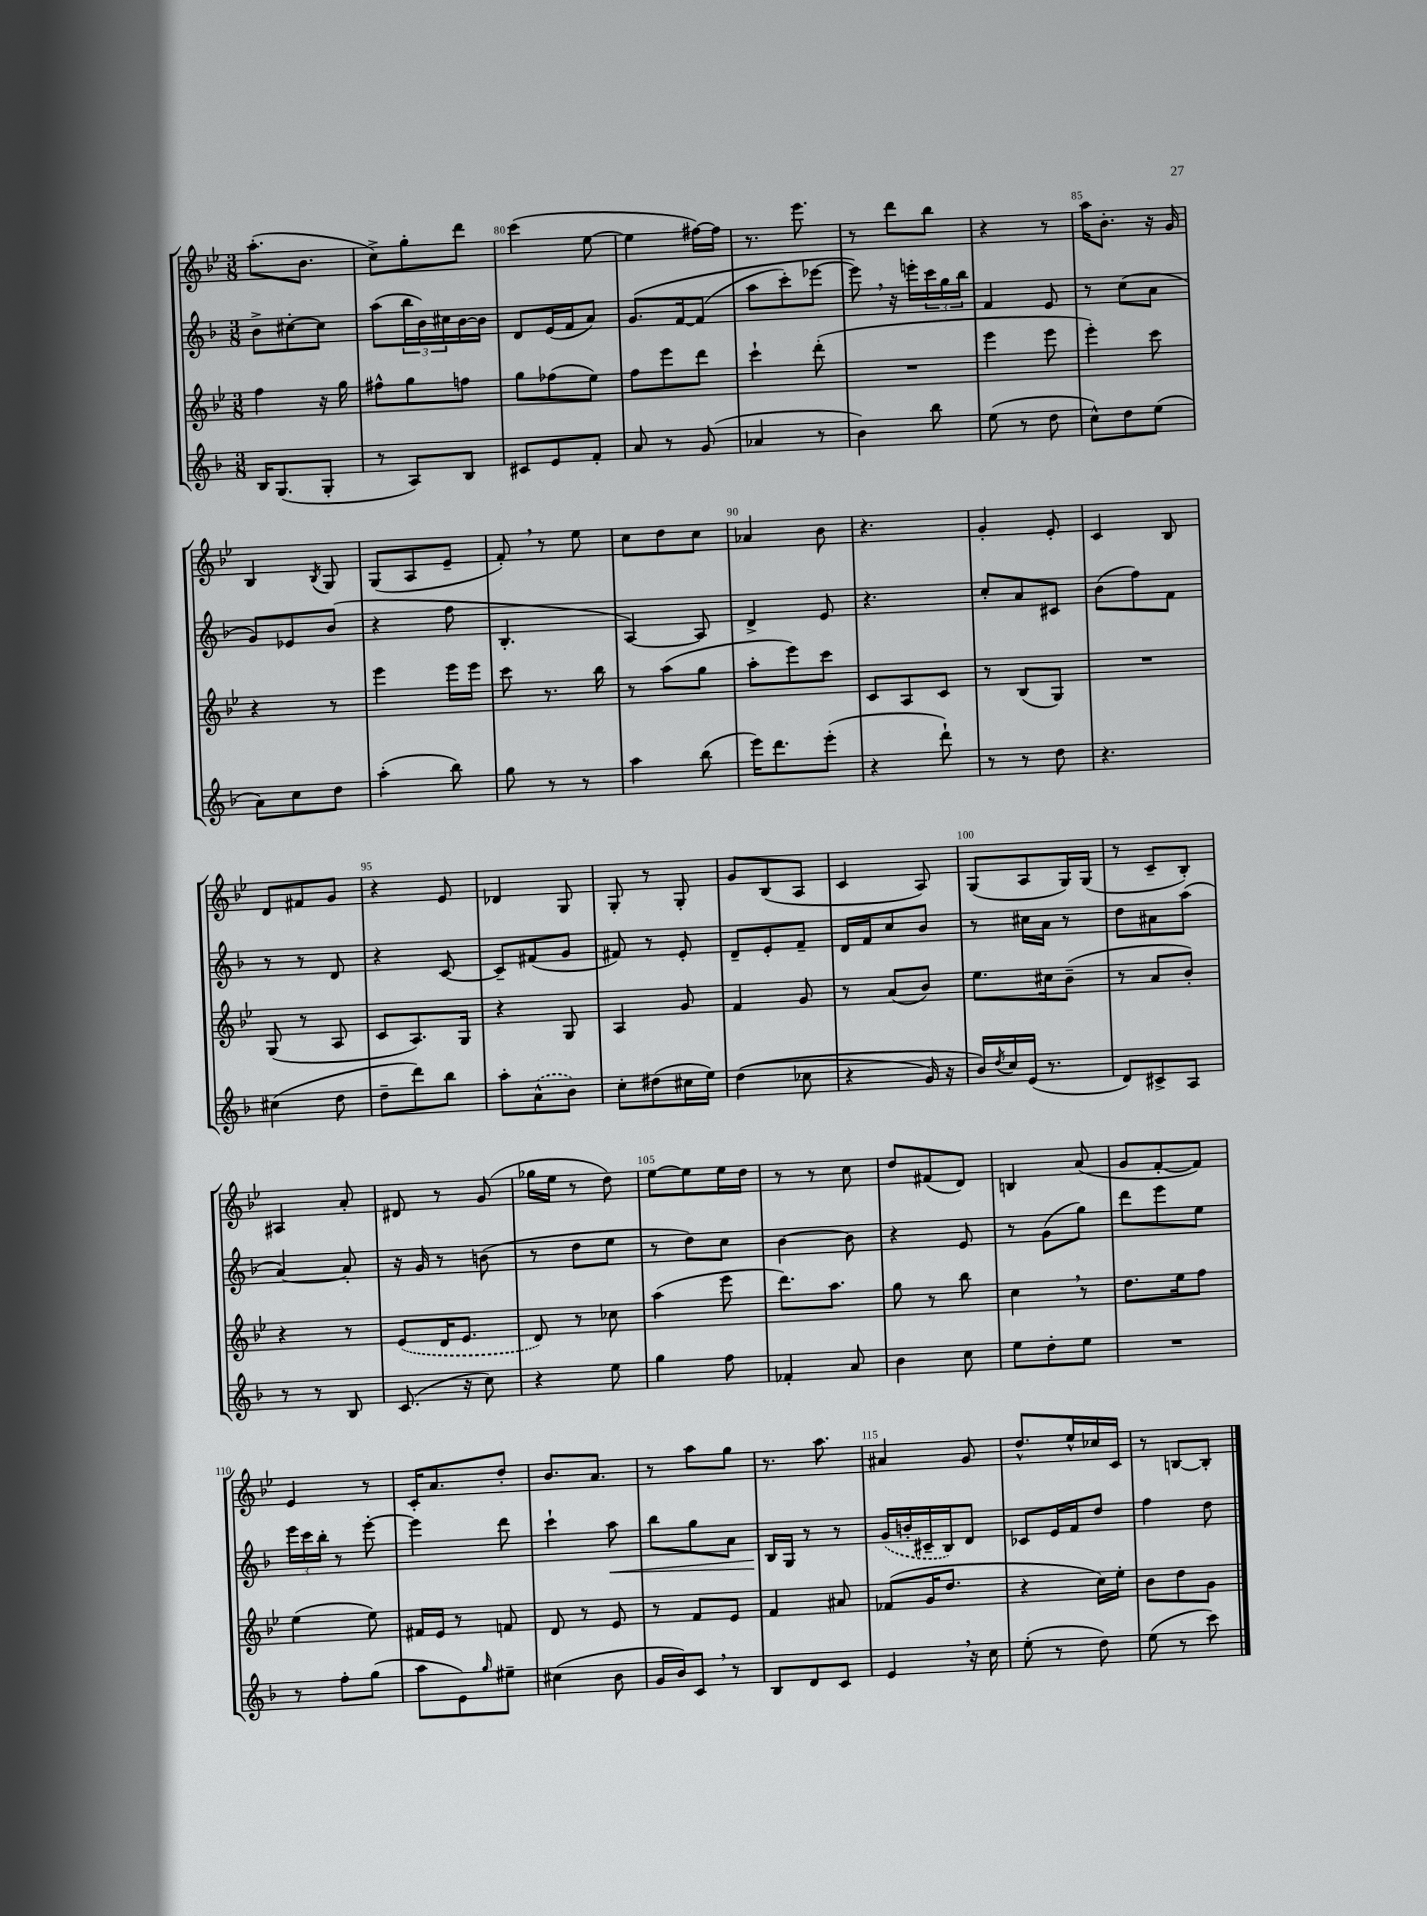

**kern	**kern	**kern	**kern
*staff4	*staff3	*staff2	*staff1
*clefG2	*clefG2	*clefG2	*clefG2
*k[b-]	*k[b-e-]	*k[b-]	*k[b-e-]
*M3/8	*M3/8	*M3/8	*M3/8
16B-/LK	4ff\	8b-^\L	(8.aa'\L
(8.G/	.	.	.
.	.	[8cc#'\	.
.	.	.	8.b-\J
8G'/J	16r	8cc#\]J	.
.	16gg\	.	.
=	=	=	=
8r	8ff#^^\L	(8aa\L	8cc^\L)
8A/L)	8gg\	24bb-\L	8gg'\
.	.	24b-\)	.
.	.	24cc#\	.
8B-/J	8ff\J	[16b-\	8ddd\J
.	.	16b-\]JJ	.
=	=	=	=
8c#/L	8gg\L	8d/L	(4ccc\
8e/	(8ff-\	(16e/L	.
.	.	16f/J	.
8f'/J	8ee-\J)	8a/J)	[8ee-\
=	=	=	=
8a/	8ff\L	&(8.g/L	4ee-\]
8r	8eee-\	.	.
.	.	[16f/k	.
(8g/	8ddd\J	(8f/]J	[16ff#\LL)
.	.	.	16ff#\]JJ
=	=	=	=
4a-/	4ccc`\	8aa\L	8.r
.	.	8ccc'\)	.
.	.	.	8.eee-\
8r	(8ddd'\	[8eee-\J	.
=	=	=	=
4b-\)	4.r	8eee-\]&)	8r
.	.	16r	8ddd\L
.	.	16eee'\LL	.
8bb-\	.	24ccc\	8bb-\J
.	.	24gg\	.
.	.	24bb-\JJ	.
=	=	=	=
(8ee\	4eee-\	4f/	4r
8r	.	.	.
8dd\	8eee-\	8e/	8r
=	=	=	=
8cc^^\L)	4eee-'\)	8r	16aa\LK
.	.	.	8.b-'\J
8dd\	.	(8cc\L	.
(8ee\J	8ccc\	8a\J	16r
.	.	.	16g/
=	=	=	=
8a\L)	4r	8g/L)	4B-/
8cc\	.	8e-/	.
.	.	.	8qB-/
8dd\J	8r	(8b-/J	8G/
=	=	=	=
(4aa'\	4eee-\	4r	(8G/L
.	.	.	8A/
8bb-\)	16eee-\LL	8ff\	8e-~/J
.	16eee-\JJ	.	.
=	=	=	=
8gg\	8ccc\	4.B-'/	8f'/)
8r	8.r	.	8r
8r	.	.	8ee-\
.	16bb-\	.	.
=	=	=	=
4aa\	8r	[4A/)	8cc\L
.	(8aa\L	.	8dd\
(8bb-\	8gg\J	8A/]	8cc\J
=	=	=	=
16eee\LK)	8aa'\L	4d^/	4a-/
8.ddd\	.	.	.
.	8eee-\)	.	.
(8eee'\J	8ccc\J	8e/	8b-\
=	=	=	=
4r	8c/L	4.r	4.r
.	8A/	.	.
8ddd`\)	8c/J	.	.
=	=	=	=
8r	8r	8cc'/L	4g'/
8r	(8B-/L	8a/	.
8dd\	8G/J)	8c#/J	8e-'/
=	=	=	=
4.r	4.r	(8b-\L	4c/
.	.	8ff\)	.
.	.	8f\J	8B-/
=	=	=	=
(4cc#\	(8G/	8r	8d/L
.	8r	8r	8f#/
8dd\	8A/	8d/	8g/J
=	=	=	=
8dd~\L	8c/L	4r	4r
8ddd\)	8.A/)	.	.
8bb-\J	.	[8c/	8e-/
.	16G/Jk	.	.
=	=	=	=
8aa'\L	4r	8c~/]L	4d-/
(8a^^\	.	(8f#/	.
8b-\J)	8G/	8g/J	8G/
=	=	=	=
8cc'\L	4A/	8f#/)	8G'/
(8dd#\	.	8r	8r
16cc#\L	8g/	8e'/	8G'/
16ee\JJ)	.	.	.
=	=	=	=
&((4dd\	4f/	8d~/L	8g/L
.	.	8e'/	(8B-/
8cc-\	8g/	8f~/J	8A/J
=	=	=	=
4r	8r	16d/LL	4c/
.	.	16f/J	.
.	(8a/L	8cc/	.
16g/)	8b-/J)	8b-/J	8A/)
16r	.	.	.
=	=	=	=
16b-/LL&)	8.ee-\L	8r	(8G/L
8qdd/	.	.	.
16cc/	.	.	.
(16e/JJ	.	16cc#\LL	8A/
8.r	16cc#\k	16a\JJ	.
.	(8b-~\J	8r	16G/L)
.	.	.	(16G/JJ
=	=	=	=
8d/L)	8r	8dd\L	8r
8c#^/	8a/L	8a#\	8c~/L
8A/J	8b-'/J)	(8aa\J	8B-'/J)
=	=	=	=
8r	4r	[4a/)	4A#/
8r	.	.	.
8B-/	8r	8a'/]	8a'/
=	=	=	=
(8.c/	(8e-/L	16r	8d#/
.	.	16g/	.
.	16d/K	8r	8r
16r	8.e-/J	.	.
8cc\)	.	(8b\	(8g/
=	=	=	=
4r	8d/)	8r	16gg-\LL
.	.	.	16ee-\JJ
.	8r	8dd\L	8r
8ee\	8cc-\	8ee\J	8dd\)
=	=	=	=
4gg\	(4aa\	8r	[8ee-\L
.	.	8dd\L)	8ee-\]
8ff\	8eee-\	8cc\J	16ee-\L
.	.	.	16dd\JJ
=	=	=	=
4f-'/	8.ddd\L)	[4b-\	8r
.	.	.	8r
.	8.aa\J	.	.
8a/	.	8b-\]	8cc\
=	=	=	=
4b-\	8gg\	4r	8dd/L
.	8r	.	(8f#/
8cc\	8bb-\	8e/	8d/J)
=	=	=	=
8ee\L	4cc\	8r	4B/
8dd'\	.	(8g\L	.
8ee\J	8r	8gg\J)	(8a/
=	=	=	=
4.r	8.dd\L	8ddd\L	8g/L
.	.	8eee\	[8f'/
.	16ee-\k	.	.
.	8ff\J	8ee\J	8f/]J)
=	=	=	=
8r	(4ee-\	24eee\LL	4e-/
.	.	24ccc\	.
.	.	24bb-'\JJ	.
8ff'\L	.	8r	.
(8gg\J	8ee-\)	[8eee'\	8r
=	=	=	=
8aa\L	16f#/LL	4eee\]	16c'/LK
.	16e-/JJ	.	8.a/
8e\)	8r	.	.
16qqgg/	.	.	.
8ee#~\J	8f/	8ddd\	8dd'/J
=	=	=	=
(4cc#\	8d/	4ccc`\	8.b-/L
.	8r	.	.
.	.	.	8.a/J
8b-\	8e-/	8aa\	.
=	=	=	=
16g/LL	8r	8bb-\L	8r
16b-/J)	.	.	.
8c/J	8f/L	8gg\	8aa\L
8r	8e-/J	8a\J	8gg\J
=	=	=	=
8B-/L	4f/	16B-/LL	8.r
.	.	16G/JJ	.
8d/	.	8r	.
.	.	.	8.aa\
8c/J	8a#/	8r	.
=	=	=	=
4e/	(8f-/L	(16g/LL	4a#/
.	.	16b'/	.
.	16g/K	16c#~/	.
.	8.dd/J	16B-/J)	.
16r	.	8d/J	8g/
16cc\	.	.	.
=	=	=	=
(8ee'\	4r	8c-/L	8.dd^^/L
8r	.	16e/L	.
.	.	16f/J	16ee-^^/L
8dd\)	16cc\LL)	8dd/J	16cc-/
.	16ee-'\JJ	.	16c/JJ
=	=	=	=
(8ee\	8b-\L	4ff\	8r
8r	8dd\	.	[8B/L
8ccc\)	8g\J	8dd\	8B'/]J
==	==	==	==
*-	*-	*-	*-
